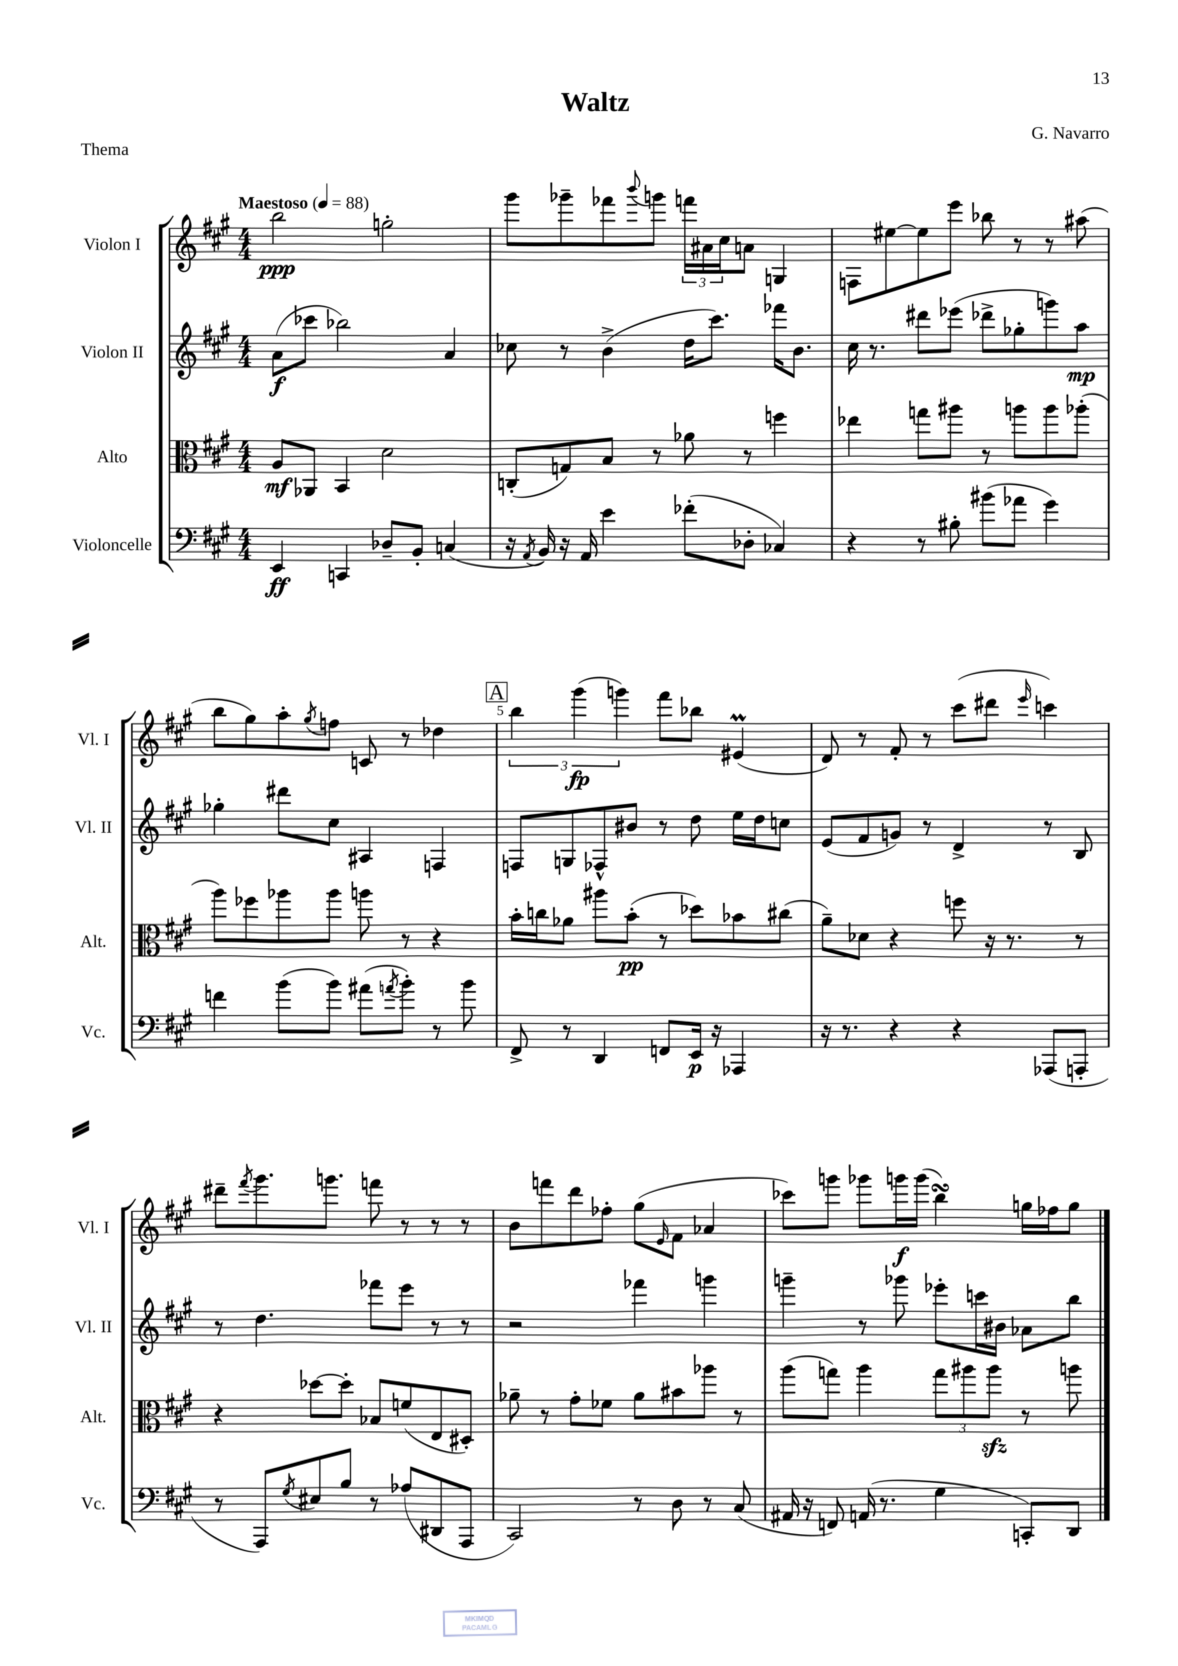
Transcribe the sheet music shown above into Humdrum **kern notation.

**kern	**kern	**kern	**kern
*staff4	*staff3	*staff2	*staff1
*clefF4	*clefC3	*clefG2	*clefG2
*k[f#c#g#]	*k[f#c#g#]	*k[f#c#g#]	*k[f#c#g#]
*M4/4	*M4/4	*M4/4	*M4/4
*MM88	*MM88	*MM88	*MM88
4EE	8A	(8a	2bb
.	8AA-	8ccc-	.
4CC	4BB	2bb-)	.
8D-~	2d	.	2gg'
8BB'	.	.	.
(4C	.	4a	.
=	=	=	=
16r	(8C'	8cc-	8ggg#
8qAA	.	.	.
16BB)	.	.	.
16r	8G)	8r	8ggg-~
16AA	.	.	.
4e	8B	(4b^	8fff-
.	.	.	8qqbbb
.	8r	.	8ggg
(8f-'	8a-	16dd	24fff
.	.	.	24a#
.	.	8.ccc#)	.
.	.	.	24cc#
8D-'	8r	.	8a
4C-)	4ff	16fff-	4G
.	.	8.b	.
=	=	=	=
4r	4ee-	16cc#	8F
.	.	8.r	.
.	.	.	[8ee#
8r	8gg	8ddd#	8ee#]
8B#'	8aa#	(8eee-	8eee
(8b#	8r	8ddd-^	8bb-
8a-	8aa	8gg-'	8r
4g#)	8aa	8ggg)	8r
.	(8aa-'	8aa	(8aa#
=	=	=	=
4f	8aa)	4gg-'	8bb
.	8ff-	.	8gg#)
(8b	8aa-	8ddd#	8aa'
.	.	.	8qgg#
8b)	8aa-	8cc#	8ff
(8a#	8aa	4A#	8c
8qa	.	.	.
8b')	8r	.	8r
8r	4r	4F	4dd-
8b	.	.	.
=	=	=	=
8FF#^	16b'	8F	6bb
.	16cc	.	.
8r	8a-	8G	.
.	.	.	(6ggg#
4DD	8aa#	8F-^^	.
.	.	.	6ggg)
.	(8b'	8b#	.
8FF	8r	8r	8fff#
16EE	8dd-)	8dd	8bb-
16r	.	.	.
4AAA-	8b-	16ee	(4e#
.	.	16dd	.
.	(8cc#	8cc	.
=	=	=	=
16r	8a~)	(8e	8d)
8.r	.	.	.
.	8d-	8f#	8r
4r	4r	8g)	8f#'
.	.	8r	8r
4r	8ff	4d^	(8ccc#
.	16r	.	8ddd#
.	8.r	.	.
.	.	.	16qqeee
(8AAA-	.	8r	4ccc)
8AAA'	8r	8B	.
=	=	=	=
8r	4r	8r	8ddd#~
.	.	.	8qfff#
8AAA)	.	4.dd	8.ggg#
8qG#	.	.	.
8E#	[8dd-	.	.
.	.	.	8.ggg
8B	8dd-']	.	.
8r	8B-	8fff-	8fff
(8A-	(8f	8eee	8r
8DD#	8E	8r	8r
8AAA	8D#')	8r	8r
=	=	=	=
2CC#)	8a-~	2r	8b
.	8r	.	8fff
.	8g#'	.	8ddd
.	8f-	.	8ff-'
8r	8a-	4fff-	(8gg#
.	.	.	16qqe
8D	8b#	.	8f#
8r	8aa-	4ggg	4a-
(8C#	8r	.	.
=	=	=	=
16AA#	(8aa	4ggg~	8ccc-)
16r	.	.	.
8FF)	8gg)	.	8ggg
(16AA	4aa	8r	8ggg-
8.r	.	.	.
.	.	8ggg-	16ggg
.	.	.	(16ggg
4G#	12gg	8eee-'	4bb)
.	12aa#	.	.
.	.	16ccc	.
.	12aa#	.	.
.	.	16b#	.
8CC')	8r	8a-	16gg
.	.	.	16ff-
8DD	8aa	8bb	8gg
==	==	==	==
*-	*-	*-	*-
